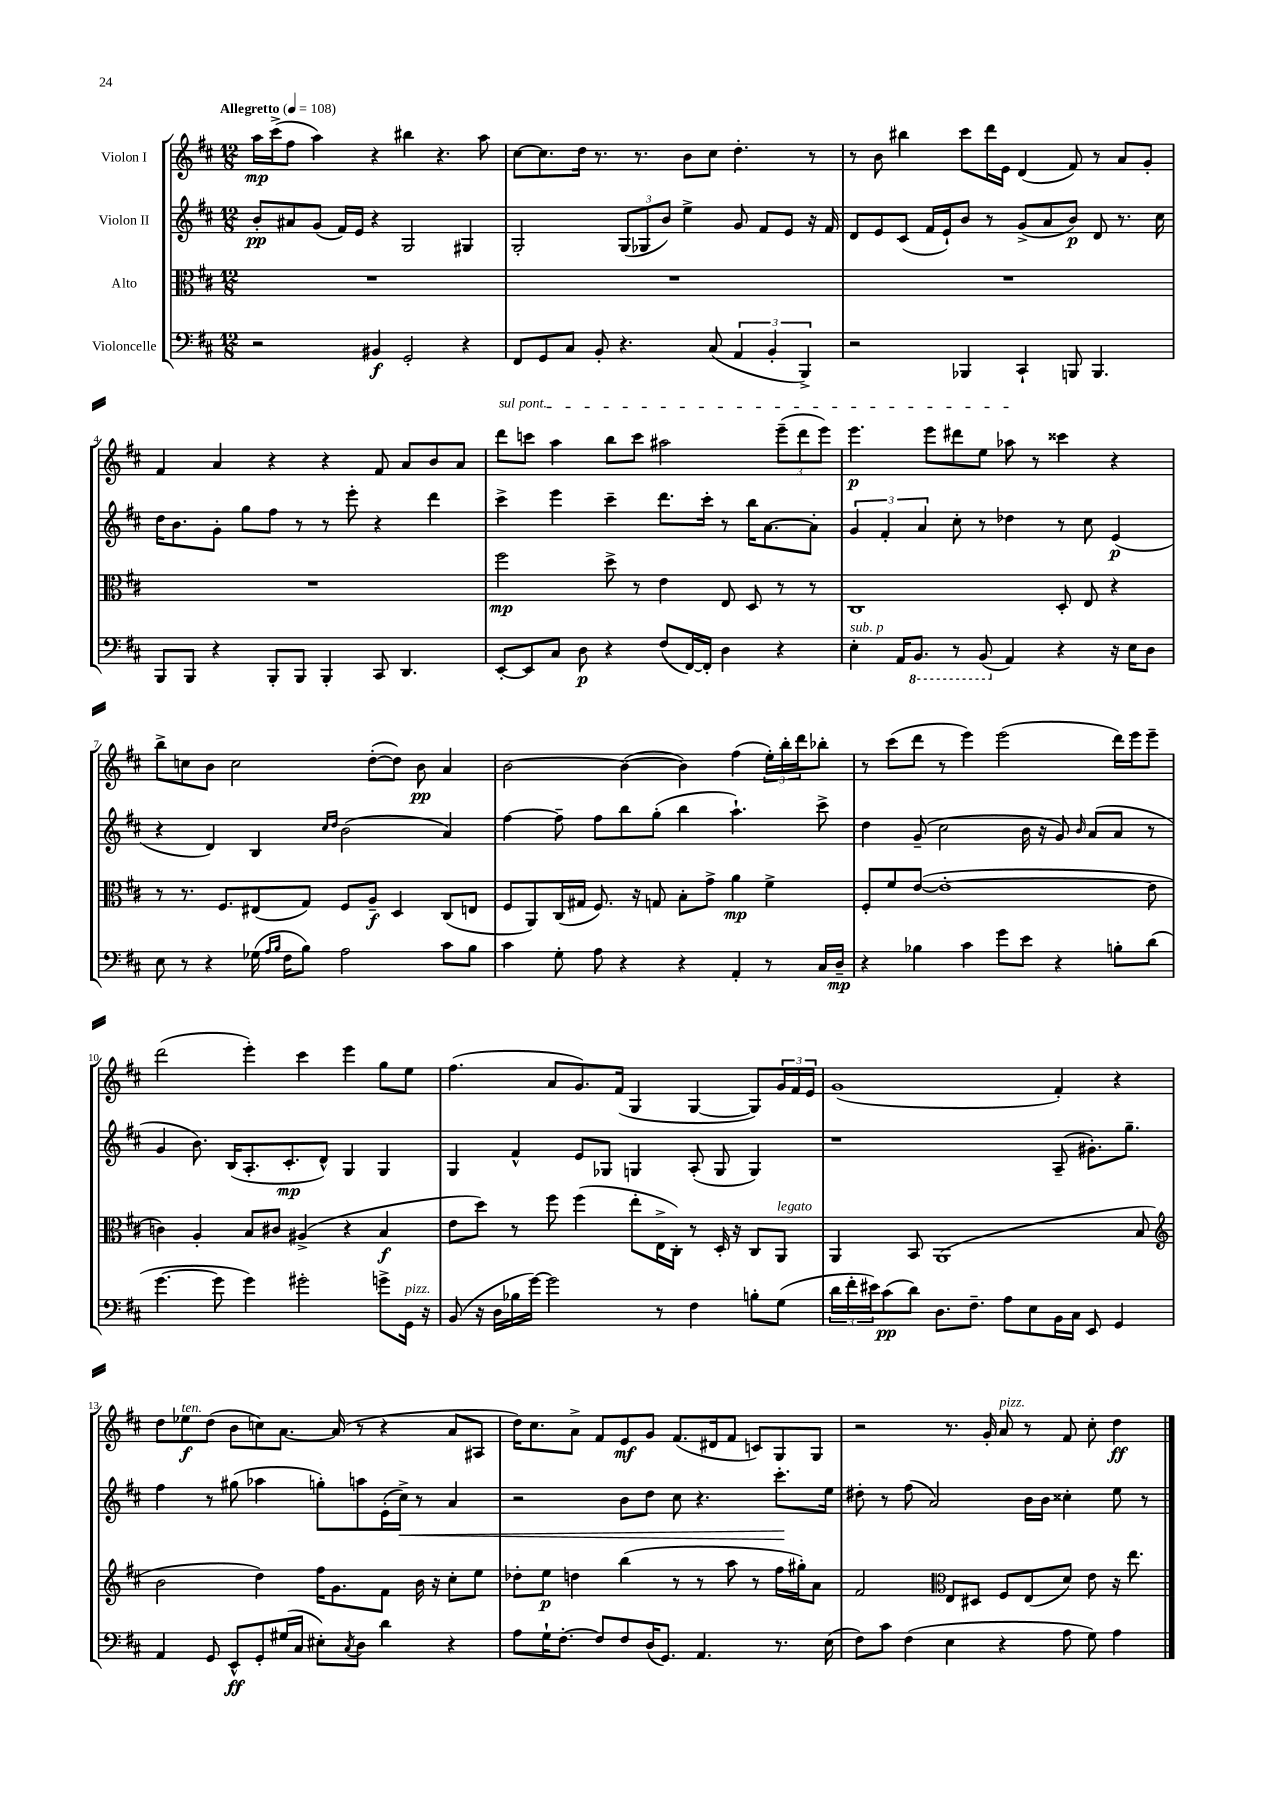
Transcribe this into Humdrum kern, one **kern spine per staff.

**kern	**dynam	**kern	**dynam	**kern	**dynam	**kern	**dynam
*part4	*part4	*part3	*part3	*part2	*part2	*part1	*part1
*staff4	*staff4	*staff3	*staff3	*staff2	*staff2	*staff1	*staff1
*I"Violoncelle	*	*I"Alto	*	*I"Violon II	*	*I"Violon I	*
*clefF4	*	*clefC3	*	*clefG2	*	*clefG2	*
*k[f#c#]	*	*k[f#c#]	*	*k[f#c#]	*	*k[f#c#]	*
*M12/8	*	*M12/8	*	*M12/8	*	*M12/8	*
*MM108	*	*MM108	*	*MM108	*	*MM108	*
=1	=1	=1	=1	=1	=1	=1	=1
!	!	!	!	!	!	!LO:TX:a:B:t=Allegretto	!
2r	.	1.r	.	8b'/L	pp	16aa\LL	mp
.	.	.	.	.	.	(16ccc#^\J	.
.	.	.	.	8a#X/	.	8ff#\J	.
.	.	.	.	(8g/J	.	4aa\)	.
.	.	.	.	16f#/LL)	.	.	.
.	.	.	.	16e/JJ	.	.	.
4BB#X/	f	.	.	4r	.	4r	.
2GG'/	.	.	.	2G/	.	4bb#X\	.
.	.	.	.	.	.	4.r	.
4r	.	.	.	4G#X/	.	.	.
.	.	.	.	.	.	8aa\	.
=2	=2	=2	=2	=2	=2	=2	=2
8FF#/L	.	1.r	.	2G'/	.	[8cc#\L	.
8GG/	.	.	.	.	.	8.cc#\]	.
8C#/J	.	.	.	.	.	.	.
.	.	.	.	.	.	16dd\Jk	.
8BB'/	.	.	.	.	.	8.r	.
4.r	.	.	.	(12G/L	.	.	.
.	.	.	.	.	.	8.r	.
.	.	.	.	12G-X/	.	.	.
.	.	.	.	12b/J)	.	.	.
.	.	.	.	4ee^\	.	8b\L	.
(8C#/	.	.	.	.	.	8cc#\J	.
6AA/	.	.	.	8g/	.	4.dd'\	.
.	.	.	.	8f#/L	.	.	.
6BB'/	.	.	.	.	.	.	.
.	.	.	.	8e/J	.	.	.
6BBB^/)	.	.	.	.	.	.	.
.	.	.	.	16r	.	8r	.
.	.	.	.	16f#/	.	.	.
=3	=3	=3	=3	=3	=3	=3	=3
2r	.	1.r	.	8d/L	.	8r	.
.	.	.	.	8e/	.	8b\	.
.	.	.	.	(8c#/J	.	4bb#X\	.
.	.	.	.	16f#/LL	.	.	.
.	.	.	.	16e`/J)	.	.	.
4BBB-X/	.	.	.	8b/J	.	8ccc#\L	.
.	.	.	.	8r	.	16ddd\L	.
.	.	.	.	.	.	16e\JJ	.
4CC#`/	.	.	.	(8g^/L	.	(4d/	.
.	.	.	.	8a/	.	.	.
8BBBn/	.	.	.	8b/J)	p	8f#/)	.
4.BBB/	.	.	.	8d/	.	8r	.
.	.	.	.	8.r	.	8a/L	.
.	.	.	.	.	.	8g'/J	.
.	.	.	.	16cc#\	.	.	.
!!LO:LB:g=z
=4	=4	=4	=4	=4	=4	=4	=4
8BBB/L	.	1.r	.	16dd\KL	.	4f#/	.
.	.	.	.	8.b\	.	.	.
8BBB/J	.	.	.	.	.	.	.
4r	.	.	.	8g'\J	.	4a/	.
.	.	.	.	8gg\L	.	.	.
8BBB'/L	.	.	.	8ff#\J	.	4r	.
8BBB/J	.	.	.	8r	.	.	.
4BBB'/	.	.	.	8r	.	4r	.
.	.	.	.	8eee'\	.	.	.
8CC#/	.	.	.	4r	.	8f#/	.
4.DD/	.	.	.	.	.	8a/L	.
.	.	.	.	4ddd\	.	8b/	.
.	.	.	.	.	.	8a/J	.
=5	=5	=5	=5	=5	=5	=5	=5
!	!	!	!	!	!	!LO:TX:a:i:t=sul pont.	!
[8EE'/L	.	2ff#\	mp	4ccc#^\	.	8ddd\L	.
8EE/]	.	.	.	.	.	8cccn\J	.
8C#/J	.	.	.	4eee\	.	4aa\	.
8D\	p	.	.	.	.	.	.
4r	.	8dd^\	.	4ccc#~\	.	8bb\L	.
.	.	8r	.	.	.	8ccc\J	.
(8F#/L	.	4e\	.	8.ddd\L	.	2aa#X\	.
[16FF#/L)	.	.	.	.	.	.	.
16FF#'/JJ]	.	.	.	16ccc#'\Jk	.	.	.
4D\	.	8E/	.	8r	.	.	.
.	.	8D/	.	16bb\KL	.	.	.
.	.	.	.	[8.a\	.	.	.
4r	.	8r	.	.	.	(12eee~\L	.
.	.	.	.	.	.	12ddd\	.
.	.	8r	.	8a'\J]	.	.	.
.	.	.	.	.	.	12eee\J)	.
=6	=6	=6	=6	=6	=6	=6	=6
!LO:TX:a:i:t=sub. p	!	!	!	!	!	!	!
4E'\	.	1C#	.	6g/	.	4.eee\	p
.	.	.	.	6f#'/	.	.	.
16AA/KL	.	.	.	.	.	.	.
*8ba	*	*	*	*	*	*	*
8.BBB/J	.	.	.	.	.	.	.
.	.	.	.	6a/	.	.	.
.	.	.	.	.	.	8eee\L	.
8r	.	.	.	8cc#'\	.	8ddd#X\	.
(8BBB/	.	.	.	8r	.	8ee\J	.
*X8ba	*	*	*	*	*	*	*
4AA/)	.	.	.	4dd-X\	.	8aa-X\	.
.	.	.	.	.	.	8r	.
4r	.	8D'/	.	8r	.	4ccc##X\	.
.	.	8E/	.	8cc#\	.	.	.
16r	.	4r	.	(4e/	p	4r	.
16E\KL	.	.	.	.	.	.	.
8D\J	.	.	.	.	.	.	.
!!LO:LB:g=z
=7	=7	=7	=7	=7	=7	=7	=7
8E\	.	8r	.	4r	.	8bb^\L	.
8r	.	8.r	.	.	.	8ccn\	.
4r	.	.	.	4d/)	.	8b\J	.
.	.	8.F#/L	.	.	.	.	.
.	.	.	.	.	.	2cc\	.
(16G-X\	.	(8E#X/	.	4B/	.	.	.
16qqA/LL	.	.	.	.	.	.	.
16qqB/JJ	.	.	.	.	.	.	.
16F#\KL	.	.	.	.	.	.	.
8B\J)	.	8G/J)	.	.	.	.	.
.	.	.	.	16qqcc#/LL	.	.	.
.	.	.	.	16qqdd/JJ	.	.	.
2A\	.	8F#/L	.	(2b\	.	.	.
.	.	8A~/J	f	.	.	([8dd'\L	.
.	.	4D/	.	.	.	8dd\J])	.
.	.	.	.	.	.	8b\	pp
8c#\L	.	(8C#/L	.	4a/)	.	4a/	.
8B\J	.	8En/J	.	.	.	.	.
=8	=8	=8	=8	=8	=8	=8	=8
4c#\	.	8F#/L	.	[4ff#\	.	[2b\	.
.	.	8AA/)	.	.	.	.	.
8G'\	.	(16C#/L	.	8ff#~\]	.	.	.
.	.	16G#X/JJ	.	.	.	.	.
8A\	.	8.F#/)	.	8ff#\L	.	.	.
4r	.	.	.	8bb\	.	(4b\_	.
.	.	16r	.	.	.	.	.
.	.	8Gn/	.	(8gg'\J	.	.	.
4r	.	8B'\L	.	4bb\	.	4b\])	.
.	.	8g^\J	.	.	.	.	.
4AA'/	.	4a\	mp	4.aa`\)	.	(4ff#\	.
8r	.	4f#^\	.	.	.	24ee'\LL)	.
.	.	.	.	.	.	24bb'\	.
.	.	.	.	.	.	24ddd\J	.
16C#/LL	.	.	.	8ccc#^\	.	8bb-X'\J	.
16D~/JJ	mp	.	.	.	.	.	.
=9	=9	=9	=9	=9	=9	=9	=9
4r	.	8F#'/L	.	4dd\	.	8r	.
.	.	8f#/	.	.	.	(8ccc#\L	.
4B-X\	.	([8e/J	.	(8g~/	.	8ddd\J	.
.	.	1e'_	.	2cc#\	.	8r	.
4c#\	.	.	.	.	.	4eee\)	.
8g\L	.	.	.	.	.	(2eee\	.
8e\J	.	.	.	16b\	.	.	.
.	.	.	.	16r	.	.	.
4r	.	.	.	8g/)	.	.	.
.	.	.	.	16qqb/	.	.	.
.	.	.	.	(8a/L	.	.	.
8Bn'\L	.	.	.	8a/J	.	16ddd\LL)	.
.	.	.	.	.	.	16eee\J	.
(8d\J	.	8e\]	.	8r	.	8eee~\J	.
!!LO:LB:g=z
=10	=10	=10	=10	=10	=10	=10	=10
[4.g\	.	4cn\)	.	4g/	.	(2ddd\	.
.	.	4A'/	.	8.b\)	.	.	.
8g\]	.	.	.	.	.	.	.
.	.	.	.	(16B/KL	.	.	.
4g\)	.	8B/L	.	8.A'/	.	4eee'\)	.
.	.	8c#X/J	.	.	.	.	.
.	.	.	.	8.c#'/	mp	.	.
2g#X'\	.	(4A#X^/	.	.	.	4ccc#\	.
.	.	.	.	8d^^/J)	.	.	.
.	.	4r	.	4G/	.	4eee\	.
8gn^\L	.	4B/	f	4G/	.	8gg\L	.
!LO:TX:a:i:t=pizz.	!	!	!	!	!	!	!
16GG\Jk	.	.	.	.	.	8ee\J	.
16r	.	.	.	.	.	.	.
=11	=11	=11	=11	=11	=11	=11	=11
(8BB/	.	8e\L	.	4G/	.	(4.ff#\	.
16r	.	8dd\J)	.	.	.	.	.
16D\LL	.	.	.	.	.	.	.
16B-X\	.	8r	.	4f#^^/	.	.	.
[16g\JJ)	.	.	.	.	.	.	.
2g\]	.	8ff#\	.	.	.	8a/L	.
.	.	(4ff#\	.	8e/L	.	8.g/)	.
.	.	.	.	8G-X/J	.	.	.
.	.	.	.	.	.	(16f#/Jk	.
.	.	8ee'\L	.	4Gn/	.	4G/	.
8r	.	16E^\L	.	.	.	.	.
.	.	16C#'\JJ)	.	.	.	.	.
4F#\	.	8r	.	(8A'/	.	[4G/	.
.	.	16D'/	.	8G/	.	.	.
.	.	16r	.	.	.	.	.
8Bn'\L	.	8C#/L	.	4G/)	.	8G/L])	.
!	!	!LO:TX:a:i:t=legato	!	!	!	!	!
(8G\J	.	8AA/J	.	.	.	24g/L	.
.	.	.	.	.	.	24f#/	.
.	.	.	.	.	.	24e/JJ	.
=12	=12	=12	=12	=12	=12	=12	=12
24d\LL	.	4AA/	.	1r	.	(1g	.
24f#'\	.	.	.	.	.	.	.
24e#X\J)	.	.	.	.	.	.	.
(8c#\	pp	.	.	.	.	.	.
8d\J)	.	8BB/	.	.	.	.	.
8.D\L	.	(1AA	.	.	.	.	.
8.F#~\J	.	.	.	.	.	.	.
8A\L	.	.	.	.	.	.	.
8E\	.	.	.	.	.	.	.
16BB\L	.	.	.	(8A~/	.	4f#'/)	.
16C#\JJ	.	.	.	.	.	.	.
8EE/	.	.	.	8.g#X'\L)	.	.	.
4GG/	.	.	.	.	.	4r	.
.	.	.	.	8.gg~\J	.	.	.
.	.	8B/	.	.	.	.	.
!!LO:LB:g=z
=13	=13	=13	=13	=13	=13	=13	=13
*	*	*clefG2	*	*	*	*	*
4AA/	.	2b\	.	4ff#\	.	8dd\L	.
!	!	!	!	!	!	!LO:TX:a:i:t=ten.	!
.	.	.	.	.	.	8ee-X\	f
8GG/	.	.	.	8r	.	(8dd\J	.
8EE^^/L	ff	.	.	(8gg#X\	.	8b\L	.
8GG'/	.	4dd\)	.	4aa-X\	.	8ccn\)	.
(16G#X/L	.	.	.	.	.	[8.a\J	.
16C#/JJ	.	.	.	.	.	.	.
8E#X'\L)	.	16ff#\KL	.	8ggn'\L)	.	.	.
.	.	8.g\	.	.	.	(16a/]	.
8qC#/	.	.	.	.	.	.	.
8D\J	.	.	.	8aan\	.	8r	.
4d\	.	8f#\J	.	(16e'\L	.	4r	.
!	!	!	!	!	!LO:HP:b	!	!
.	.	.	.	16cc#^\JJ)	<	.	.
.	.	16b\	.	8r	.	.	.
.	.	16r	.	.	.	.	.
4r	.	8cc#'\L	.	4a/	.	8a/L	.
.	.	8ee\J	.	.	.	8A#X/J	.
=14	=14	=14	=14	=14	=14	=14	=14
8A\L	.	8dd-X'\L	.	2r	.	16dd\KL)	.
.	.	.	.	.	.	8.cc#\	.
16G`\K	.	8ee\J	p	.	.	.	.
[8.F#'\J	.	.	.	.	.	.	.
.	.	4ddn\	.	.	.	8a^\J	.
8F#/L]	.	.	.	.	.	8f#/L	.
8F#/	.	(4bb\	.	8b\L	.	8e/	mf
(16D/K	.	.	.	8dd\J	.	8g/J	.
8.GG/J)	.	.	.	.	.	.	.
.	.	8r	.	8cc#\	.	(8.f#/L	.
4.AA/	.	8r	.	4.r	.	.	.
.	.	.	.	.	.	16d#X/k	.
.	.	8aa\	.	.	.	8f#/J	.
.	.	8r	.	.	.	8cn/L)	.
8.r	.	16ff#\LL	.	8.ccc#'\L	.	8G/	.
.	.	16gg#X'\J)	.	.	.	.	.
.	.	8a\J	.	.	.	8G/J	.
(16E\	.	.	.	16ee\Jk	[	.	.
=15	=15	=15	=15	=15	=15	=15	=15
8F#\L)	.	2f#/	.	8dd#X'\	.	2r	.
8c#\J	.	.	.	8r	.	.	.
(4F#\	.	.	.	(8ff#\	.	.	.
.	.	.	.	2a/)	.	.	.
*	*	*clefC3	*	*	*	*	*
4E\	.	8E/L	.	.	.	8.r	.
.	.	8D#X/J	.	.	.	.	.
.	.	.	.	.	.	16g'/	.
!	!	!	!	!	!	!LO:TX:a:i:t=pizz.	!
4r	.	8F#/L	.	.	.	8a/	.
.	.	(8E/	.	16b\LL	.	8r	.
.	.	.	.	16b\JJ	.	.	.
8A\	.	8d/J)	.	4cc##X'\	.	8f#/	.
8G\)	.	8e\	.	.	.	8cc#'\	.
4A\	.	16r	.	8ee\	.	4dd\	ff
.	.	8.ee\	.	.	.	.	.
.	.	.	.	8r	.	.	.
==	==	==	==	==	==	==	==
*-	*-	*-	*-	*-	*-	*-	*-
